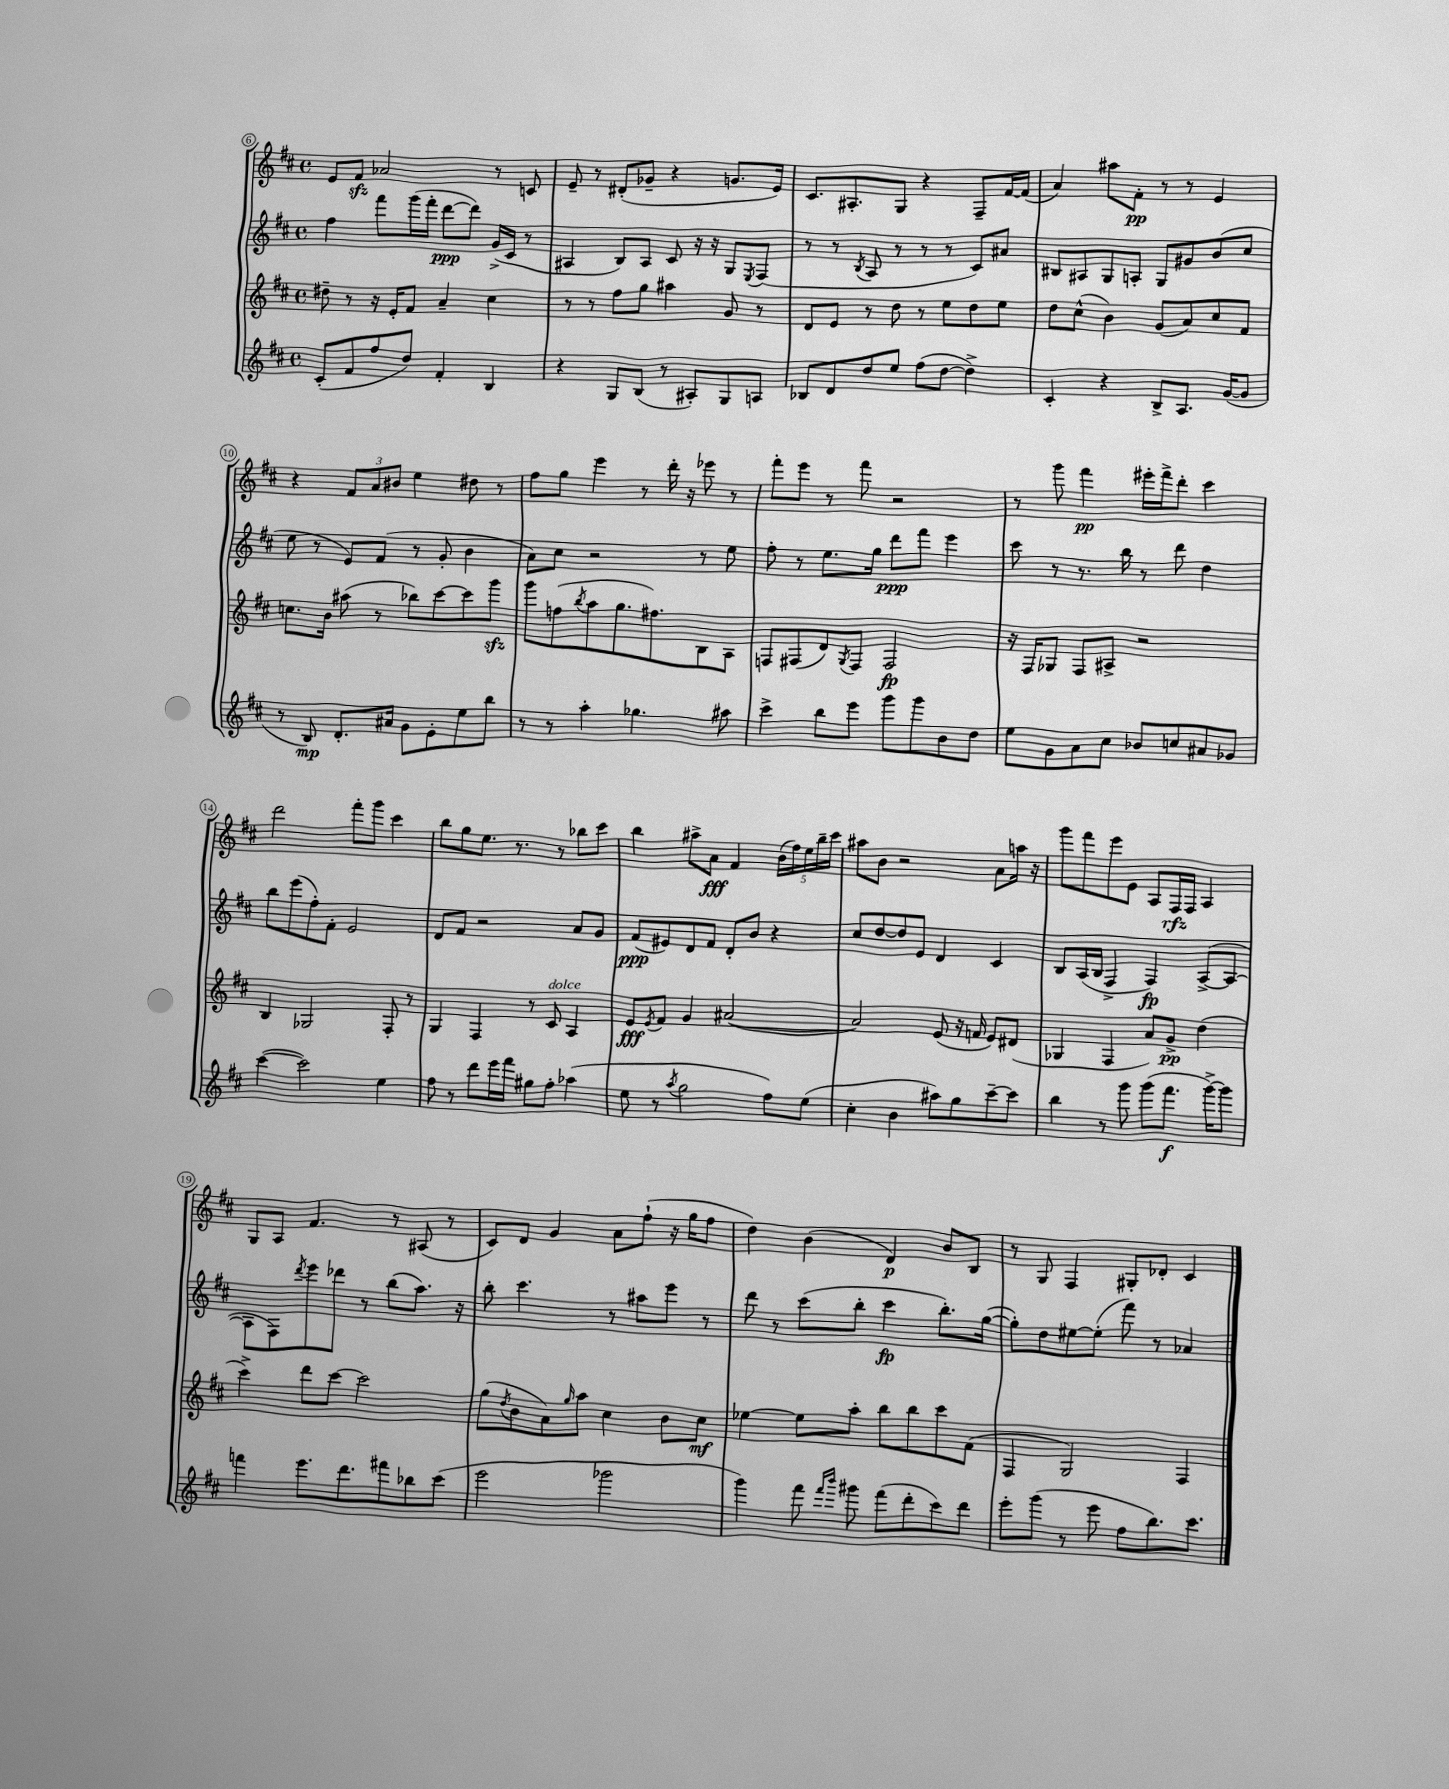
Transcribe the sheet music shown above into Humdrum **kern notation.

**kern	**dynam	**kern	**dynam	**kern	**dynam	**kern	**dynam
*part4	*part4	*part3	*part3	*part2	*part2	*part1	*part1
*staff4	*staff4	*staff3	*staff3	*staff2	*staff2	*staff1	*staff1
*clefG2	*	*clefG2	*	*clefG2	*	*clefG2	*
*k[f#c#]	*	*k[f#c#]	*	*k[f#c#]	*	*k[f#c#]	*
*M4/4	*	*M4/4	*	*M4/4	*	*M4/4	*
*met(c)	*	*met(c)	*	*met(c)	*	*met(c)	*
=6	=6	=6	=6	=6	=6	=6	=6
(8c#'/L	.	8dd#X~\	.	4ff#\	.	8e/L	.
8f#/	.	8r	.	.	.	8f#zz/J	.
8ff#/	.	16r	.	8fff#\L	.	2a-X/	.
.	.	16e'/KL	.	.	.	.	.
8dd/J)	.	8f#/J	.	(16ggg\L	.	.	.
.	.	.	.	16fff#'\JJ	.	.	.
4f#'/	.	4a~/	.	[8ddd\L	ppp	.	.
.	.	.	.	8ddd\J])	.	.	.
4B/	.	4cc#\	.	(16g^/LL	.	8r	.
.	.	.	.	16c#/JJ	.	.	.
.	.	.	.	8r	.	8cn/	.
=7	=7	=7	=7	=7	=7	=7	=7
4r	.	8r	.	4A#X/	.	8e~/	.
.	.	8r	.	.	.	8r	.
8G/L	.	8ff#\L	.	8B/L)	.	(8d#X'/L	.
(8B/J	.	8gg\J	.	8A#/J	.	8g-X~/J	.
8r	.	4aa#X\	.	8c#/	.	4r	.
8A#X'/L)	.	.	.	16r	.	.	.
.	.	.	.	16r	.	.	.
8G/	.	8g/	.	8G/L	.	8.gn/L	.
.	.	.	.	8qE/	.	.	.
8An/J	.	8r	.	(8F#/J	.	.	.
.	.	.	.	.	.	16e/Jk)	.
=8	=8	=8	=8	=8	=8	=8	=8
8B-X/L	.	8d/L	.	8r	.	8.c#/L	.
8d/	.	8e/J	.	8r	.	.	.
.	.	.	.	.	.	8.A#X'/	.
.	.	.	.	8qB/	.	.	.
8dd/	.	8r	.	8A/	.	.	.
8ee/J	.	8dd\	.	8r	.	8G/J	.
(8ff#\L	.	8r	.	8r	.	4r	.
[8dd\J	.	8ee\L	.	8r	.	.	.
4dd^\])	.	8dd\	.	8c#/L)	.	8F#~/L	.
.	.	8ee\J	.	8a#X/J	.	[16f#/L	.
.	.	.	.	.	.	(16f#/JJ]	.
=9	=9	=9	=9	=9	=9	=9	=9
4c#'/	.	8dd\L	.	8B#X/L	.	4a/)	.
.	.	(8cc#^^\J	.	8A#X/	.	.	.
4r	.	4b\)	.	8G/	.	8aa#X\L	.
.	.	.	.	8An'/J	.	8f#'\J	pp
8B^/L	.	(8g/L	.	8G/L	.	8r	.
8.A/J	.	8a/)	.	8g#X/	.	8r	.
.	.	8cc#/	.	(8b/	.	4e/	.
([16g/KL	.	.	.	.	.	.	.
8g/J]	.	8f#/J	.	8cc#/J	.	.	.
!!LO:LB:g=z
=10	=10	=10	=10	=10	=10	=10	=10
8r	.	8.ccn\L	.	8ee\	.	4r	.
8B/)	mp	.	.	8r	.	.	.
.	.	16b\Jk	.	.	.	.	.
8.d'/L	.	(8aa#X\	.	8e/L)	.	12f#/L	.
.	.	.	.	.	.	12a/	.
.	.	8r	.	(8f#/J	.	.	.
.	.	.	.	.	.	12b#X/J	.
16a#X/Jk	.	.	.	.	.	.	.
8g\L	.	8bb-X\L)	.	8r	.	4ee\	.
8e'\	.	[8ccc#\	.	8g'/	.	.	.
8ee\	.	8ccc#\]	.	4b\	.	8dd#X\	.
8bb\J	.	8gggzz\J	.	.	.	8r	.
=11	=11	=11	=11	=11	=11	=11	=11
8r	.	8ggg\L	.	8a\L)	.	8ff#\L	.
8r	.	(8ffn\	.	8cc#\J	.	8gg\J	.
.	.	8qbb/	.	.	.	.	.
4aa'\	.	8aa\	.	2r	.	4eee\	.
.	.	8.gg\	.	.	.	.	.
4.gg-X\	.	.	.	.	.	8r	.
.	.	8.ff#X\)	.	.	.	.	.
.	.	.	.	.	.	16ddd'\	.
.	.	.	.	.	.	16r	.
.	.	8B\	.	8r	.	8eee-X\	.
8aa#X\	.	8A\J	.	8ee\	.	8r	.
=12	=12	=12	=12	=12	=12	=12	=12
4ccc#^\	.	8Fn/L	.	8ff#'\	.	8fff#'\L	.
.	.	(8F#X/	.	8r	.	8eee\J	.
8bb\L	.	8d/)	.	8.ee\L	.	8r	.
.	.	8qG/	.	.	.	.	.
8eee\J	.	8F#/J	.	.	.	8fff#\	.
.	.	.	.	16gg\Jk	.	.	.
8ggg\L	.	2F#/	fp	8ddd\L	ppp	2r	.
8ggg\	.	.	.	8fff#\J	.	.	.
8b\	.	.	.	4eee\	.	.	.
8dd\J	.	.	.	.	.	.	.
=13	=13	=13	=13	=13	=13	=13	=13
8ee\L	.	16r	.	8ccc#\	.	8r	.
.	.	16F#/KL	.	.	.	.	.
8g\	.	8G-X/J	.	8r	.	8ggg\	.
8a\	.	8F#/L	.	8.r	.	4fff#\	pp
8cc#\J	.	8A#X^/J	.	.	.	.	.
.	.	.	.	16bb\	.	.	.
8b-X/L	.	2r	.	8r	.	16eee#X'\LL	.
.	.	.	.	.	.	16fff#^\J	.
8ccn/	.	.	.	8ddd\	.	8ddd'\J	.
8a#X/	.	.	.	4dd\	.	4ccc#\	.
8g-X/J	.	.	.	.	.	.	.
!!LO:LB:g=z
=14	=14	=14	=14	=14	=14	=14	=14
([4ccc#\	.	4B/	.	8bb\L	.	2ddd\	.
.	.	.	.	(8eee\	.	.	.
2ccc#\])	.	2G-X/	.	8ff#'\)	.	.	.
.	.	.	.	8f#'\J	.	.	.
.	.	.	.	2e/	.	8fff#'\L	.
.	.	.	.	.	.	8ggg\J	.
4ee\	.	8F#'/	.	.	.	4ccc#\	.
.	.	8r	.	.	.	.	.
=15	=15	=15	=15	=15	=15	=15	=15
8ff#\	.	4G/	.	8d/L	.	8bb\L	.
8r	.	.	.	8f#/J	.	8gg\	.
8ddd\L	.	4F#/	.	2r	.	8.ee\J	.
16eee\L	.	.	.	.	.	.	.
16fff#\JJ	.	.	.	.	.	8.r	.
8gg#X\L	.	8r	.	.	.	.	.
!	!	!LO:TX:a:i:t=dolce	!	!	!	!	!
8ff#'\J	.	8c#/	.	.	.	8r	.
(4aa-X\	.	4A/	.	8a/L	.	8bb-X\L	.
.	.	.	.	8g/J	.	8ccc#\J	.
=16	=16	=16	=16	=16	=16	=16	=16
8ee\	.	8e/L	fff	(8f#/L	ppp	4bb\	.
.	.	8qe/	.	.	.	.	.
8r	.	8f#/J	.	8e#X/)	.	.	.
8qaa/	.	.	.	.	.	.	.
2gg\	.	4g/	.	8d/	.	8aa#X^\L	.
.	.	.	.	8f#/J	.	8a\J	fff
.	.	([2a#X/	.	8d'/L	.	4f#/	.
.	.	.	.	8b/J	.	.	.
8ff#\L)	.	.	.	4r	.	(20b\LL	.
.	.	.	.	.	.	20ff#\)	.
.	.	.	.	.	.	20ee\	.
(8ee\J	.	.	.	.	.	.	.
.	.	.	.	.	.	20bb~\	.
.	.	.	.	.	.	20ccc#\JJ	.
=17	=17	=17	=17	=17	=17	=17	=17
4cc#'\	.	2a#/])	.	8cc#/L	.	8aa#X\L	.
.	.	.	.	[8dd/	.	8b\J	.
4b\	.	.	.	8dd/]	.	2r	.
.	.	.	.	8e/J	.	.	.
8aa#X\L)	.	(8e/	.	4d/	.	.	.
8gg\	.	16r	.	.	.	.	.
.	.	16fn/	.	.	.	.	.
[8ccc#~\	.	8e/L)	.	4c#/	.	8a\L	.
8ccc#\J]	.	(8d#X/J	.	.	.	16aan\Jk	.
.	.	.	.	.	.	16r	.
=18	=18	=18	=18	=18	=18	=18	=18
4bb\	.	4G-X/	.	8B/L	.	8ggg\L	.
.	.	.	.	(16A/L	.	8fff#\	.
.	.	.	.	16B/JJ	.	.	.
8r	.	4F#/	.	4F#^/	.	8eee\	.
8ggg\	.	.	.	.	.	8e\J	.
(8ggg\L	.	8a/L)	.	4F#/)	fp	8A/L	.
8.fff#\J	f	8g^/J	pp	.	.	16F#/L	rfz
.	.	.	.	.	.	16F#/JJ	.
.	.	(4dd\	.	([8A^/L	.	4A/	.
[16ggg^\KL)	.	.	.	.	.	.	.
8ggg\J]	.	.	.	8A/J_	.	.	.
!!LO:LB:g=z
=19	=19	=19	=19	=19	=19	=19	=19
4fffn\	.	4ccc#^\)	.	8A\L]	.	8G/L	.
.	.	.	.	8F#\)	.	8A/J	.
.	.	.	.	8qddd/	.	.	.
8.eee\L	.	8ddd\L	.	8eee\	.	4.f#/	.
.	.	[8ccc#\J	.	8ddd-X\J	.	.	.
8.ddd\	.	.	.	.	.	.	.
.	.	2ccc#\]	.	8r	.	.	.
8fff#X\	.	.	.	(8bb\L	.	8r	.
8bb-X\	.	.	.	8.aa\J)	.	(8A#X/	.
(8ccc#\J	.	.	.	.	.	8r	.
.	.	.	.	16r	.	.	.
=20	=20	=20	=20	=20	=20	=20	=20
2eee\	.	(8gg\L	.	8bb'\	.	8c#/L)	.
.	.	8qdd/	.	.	.	.	.
.	.	8b\	.	4.ccc#\	.	8d/J	.
.	.	8a\)	.	.	.	4g/	.
.	.	16qqgg/	.	.	.	.	.
.	.	8aa\J	.	.	.	.	.
2ggg-X\	.	4cc#\	.	8r	.	8a\L	.
.	.	.	.	8aa#X\L	.	(8ff#`\J	.
.	.	8b\L	.	8eee\J	.	16r	.
.	.	.	.	.	.	16gg\KL	.
.	.	8cc#\J	mf	8r	.	8ff#\J	.
=21	=21	=21	=21	=21	=21	=21	=21
4ggg\)	.	[4ee-X\	.	8ddd\	.	4dd\)	.
.	.	.	.	8r	.	.	.
8fff#\	.	8ee-\L]	.	(8ccc#\L	.	(4b\	.
16qqfff#/LL	.	.	.	.	.	.	.
16qqbbb/JJ	.	.	.	.	.	.	.
8ggg#X\	.	8aa'\J	.	8bb'\J	.	.	.
(8fff#\L	.	8bb\L	.	4ccc#\	fp	4d/)	p
8ddd'\	.	8bb\	.	.	.	.	.
8ccc#\)	.	8ccc#\	.	8.bb'\L)	.	8b/L	.
8ddd\J	.	(8f#\J	.	.	.	8B/J	.
.	.	.	.	([16gg\Jk	.	.	.
=22	=22	=22	=22	=22	=22	=22	=22
8eee'\L	.	4F#/	.	8gg'\L])	.	8r	.
(8ggg\J	.	.	.	8dd\	.	8G/	.
8r	.	2G/)	.	[8ee#X\	.	4F#/	.
8eee\	.	.	.	(8ee#'\J]	.	.	.
8ff#\L	.	.	.	8fff#\)	.	8G#X'/L	.
8.bb\)	.	.	.	8r	.	8d-X'/J	.
.	.	4F#/	.	4a-X/	.	4c#/	.
8.ccc#\J	.	.	.	.	.	.	.
==	==	==	==	==	==	==	==
*-	*-	*-	*-	*-	*-	*-	*-
